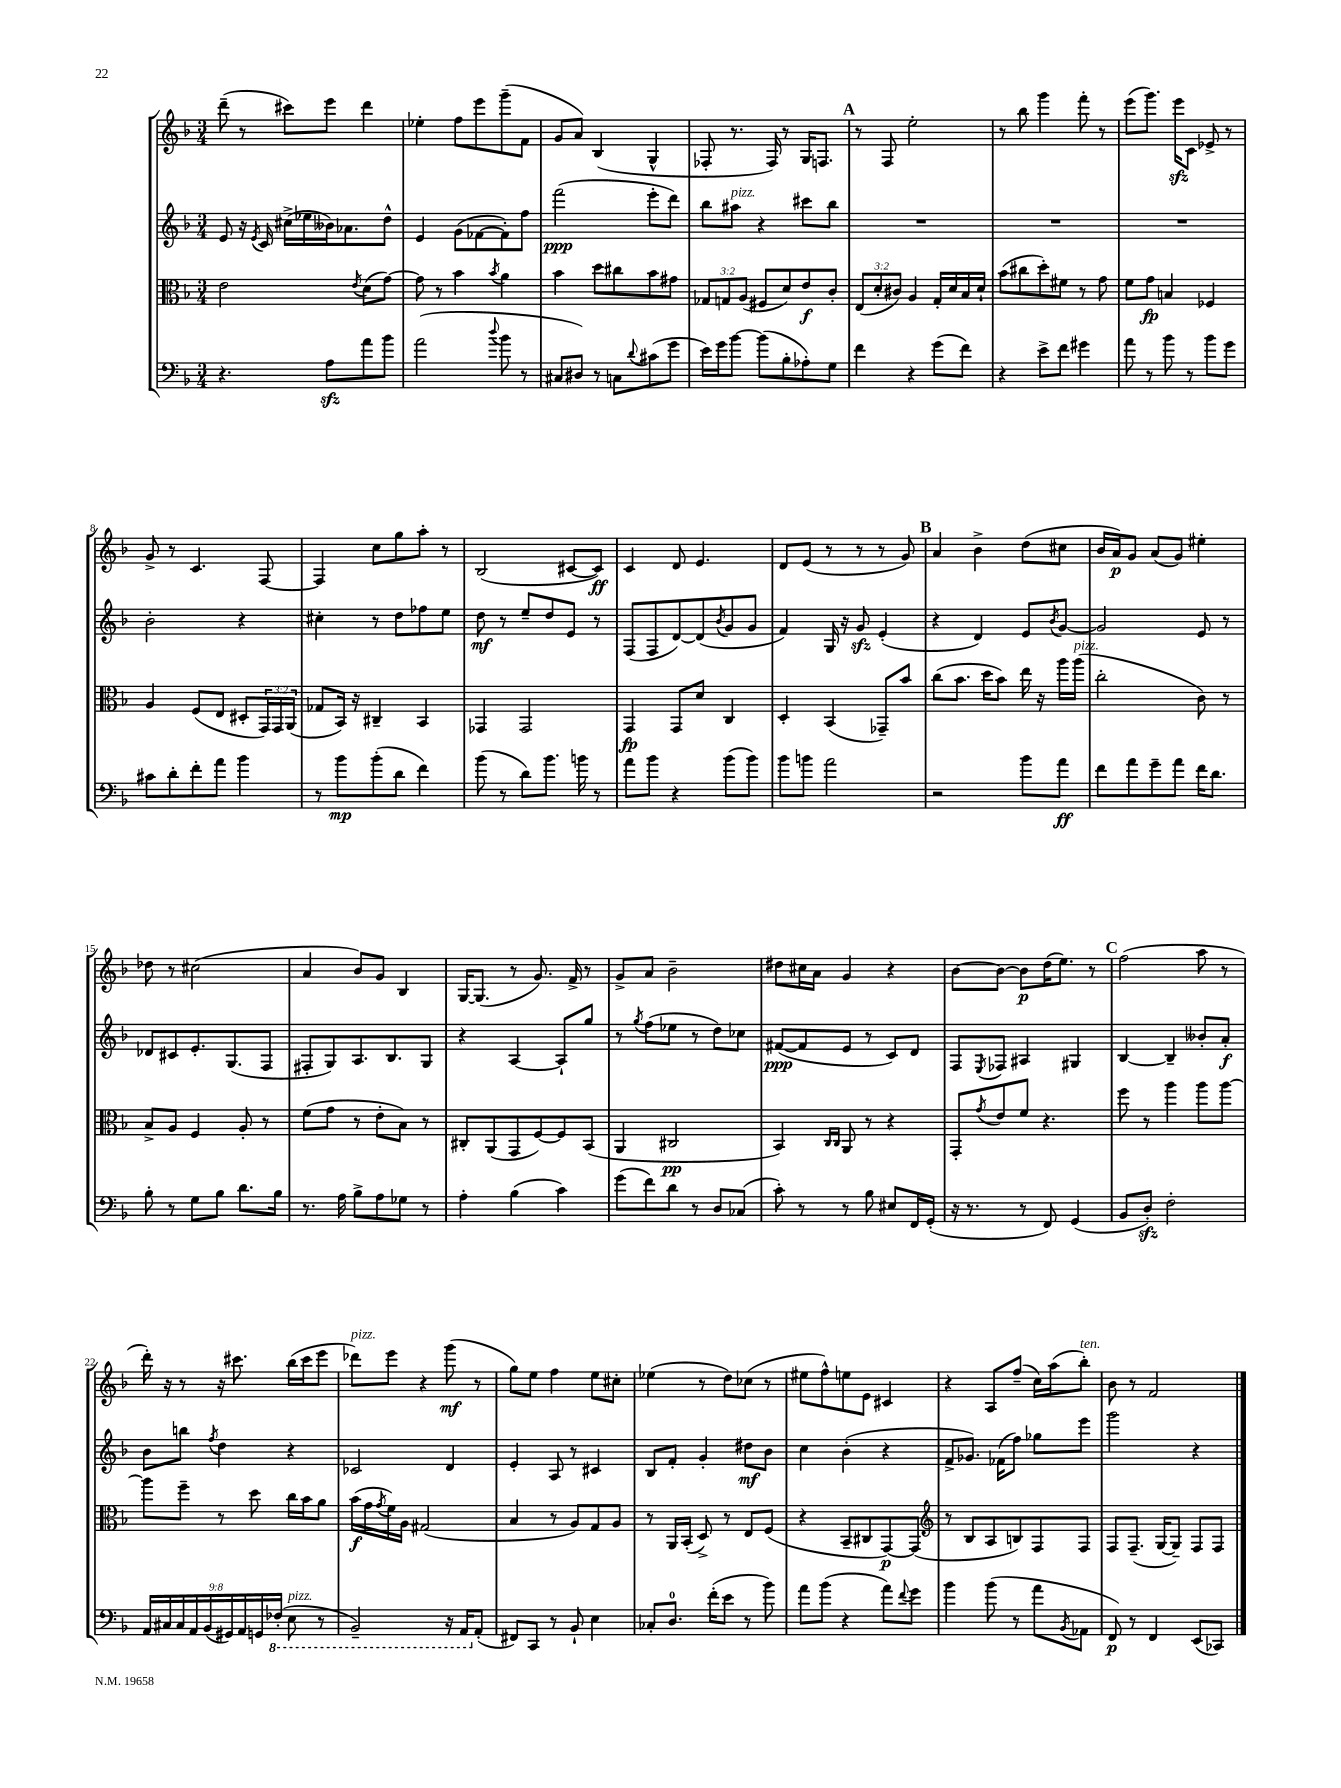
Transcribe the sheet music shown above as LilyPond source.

<<
\new StaffGroup <<
\new Staff = "s0" {
    \clef treble \key f \major \numericTimeSignature \time 3/4
    d'''8--( r8 cis'''8) e'''8 d'''4 |
    ees''4-. f''8 e'''8 g'''8--( f'8 |
    g'8 a'8) bes4( g4-^ |
    fes8-. r8. fes16) r8 g16 f8. |
    \mark \markup { \bold "A" } r8 f8 e''2-. |
    r8 bes''8 g'''4 f'''8-. r8 |
    e'''8( g'''8.) e'''16\sfz c'8 ees'8-> r8 |
    g'8-> r8 c'4. f8~ |
    f4 c''8 g''8 a''8-. r8 |
    bes2( cis'8~ cis'8\ff) |
    c'4 d'8 e'4. |
    d'8 e'8( r8 r8 r8 g'8) |
    \mark \markup { \bold "B" } a'4 bes'4-> d''8( cis''8 |
    bes'16 a'16\p) g'8 a'8( g'8) eis''4-. |
    des''8 r8 cis''2( |
    a'4 bes'8) g'8 bes4 |
    g16~ g8.( r8 g'8.) f'16-> r8 |
    g'8-> a'8 bes'2-- |
    dis''8 cis''16 a'16 g'4 r4 |
    bes'8~ bes'8~ bes'8\p d''16( e''8.) r8 |
    \mark \markup { \bold "C" } f''2( a''8 r8 |
    d'''16-.) r16 r8 r16 cis'''8. bes''16( cis'''16 e'''8 |
    des'''8^\markup { \italic "pizz." }) e'''8 r4 g'''8\mf( r8 |
    g''8) e''8 f''4 e''8 cis''8-. |
    ees''4( r8 d''8) ces''8( r8 |
    eis''8 f''8-^) e''8 e'8 cis'4 |
    r4 a8 f''8--( c''16) a''16( bes''8-.^\markup { \italic "ten." }) |
    bes'8 r8 f'2 \bar "|." |
}
\new Staff = "s1" {
    \clef treble \key f \major \numericTimeSignature \time 3/4
    e'8 r16 \acciaccatura { e'8 } c'16 cis''16->( ees''16 beses'16) aes'8. d''8-^ |
    e'4 g'8( fes'8~ fes'8-.) f''8 |
    f'''2\ppp( e'''8-. d'''8) |
    bes''8 ais''8^\markup { \italic "pizz." } r4 cis'''8 bes''8 |
    \mark \markup { \bold "A" } R2. |
    R2. |
    R2. |
    bes'2-. r4 |
    cis''4-. r8 d''8 fes''8 e''8 |
    d''8\mf r8 e''8-- d''8 e'8 r8 |
    f8( f8 d'8~) d'8( \acciaccatura { bes'8 } g'8 g'8 |
    f'4) g16 r16 g'8\sfz e'4-.( |
    \mark \markup { \bold "B" } r4 d'4) e'8 \acciaccatura { bes'8 } g'8~ |
    g'2 e'8 r8 |
    des'8 cis'8 e'8.-. g8.( f8 |
    fis8-. g8) a8. bes8. g8 |
    r4 a4~ a8-! g''8 |
    r8 \acciaccatura { g''8 } f''8( ees''8 r8 d''8) ces''8 |
    fis'8~\ppp( fis'8 e'8 r8 c'8) d'8 |
    f8 \acciaccatura { e8 } fes8 ais4 gis4 |
    \mark \markup { \bold "C" } bes4~ bes4-- beses'8-. a'8-.\f |
    bes'8 b''8 \acciaccatura { f''8 } d''4 r4 |
    ces'2 d'4 |
    e'4-. a8 r8 cis'4 |
    bes8 f'8-. g'4-. dis''8\mf bes'8 |
    c''4 bes'4-.( r4 |
    f'8-> ges'8.) fes'16( f''8) ges''8 e'''8 |
    g'''2 r4 \bar "|." |
}
\new Staff = "s2" {
    \clef alto \key f \major \numericTimeSignature \time 3/4 \override Staff.TupletNumber.text = #tuplet-number::calc-fraction-text
    e'2 \acciaccatura { e'8 } d'8( g'8~) |
    g'8 r8 bes'4 \acciaccatura { bes'8 } a'4 |
    bes'4 d''8 cis''8 bes'8 gis'8 |
    \tuplet 3/2 { ges8 g8 a8( } fis8 d'8) e'8\f c'8-. |
    \mark \markup { \bold "A" } \tuplet 3/2 { e8( d'8-. cis'8) } a4 g16-. d'16 bes16 d'16-! |
    bes'8( cis''8 d''8-.) fis'8 r8 g'8 |
    f'8 g'8\fp b4 fes4 |
    a4 f8( e8 dis8-. \tuplet 3/2 { g,16) g,16 a,16( } |
    ges8 bes,16) r16 cis4-- bes,4 |
    ges,4 ges,2 |
    g,4\fp g,8 d'8 c4 |
    d4-. bes,4( ges,8--) bes'8 |
    \mark \markup { \bold "B" } c''8( bes'8. d''16 bes'8) e''16 r16 a''16 a''16^\markup { \italic "pizz." }( |
    c''2-. c'8) r8 |
    bes8-> a8 f4 a8-. r8 |
    f'8( g'8 r8 e'8-. bes8) r8 |
    cis8-. a,8( g,8 f8~) f8 bes,8( |
    a,4 cis2\pp |
    bes,4) \grace { c16 c16 } a,8 r8 r4 |
    g,8-. \acciaccatura { g'8 } e'8 f'8 r4. |
    \mark \markup { \bold "C" } f''8 r8 a''4 a''8 a''8~ |
    a''8 f''8-- r8 d''8 c''16 bes'16 a'8 |
    bes'16\f( g'16 \acciaccatura { g'8 } f'16) a16 gis2( |
    bes4 r8 a8) g8 a8 |
    r8 a,16 bes,16-.( d8->) r8 e8 f8( |
    r4 bes,8-- cis8 g,8~\p) g,8( |
    \clef treble r8 bes8 a8 b8) f8 f8 |
    f8 f8.--( g16~ g8--) f8 f8 \bar "|." |
}
\new Staff = "s3" {
    \clef bass \key f \major \numericTimeSignature \time 3/4 \override Staff.TupletNumber.text = #tuplet-number::calc-fraction-text
    r4. a8\sfz a'8 bes'8 |
    a'2( \appoggiatura { d''8 } bes'8 r8 |
    cis8 dis8) r8 c8 \appoggiatura { d'8 } cis'8( g'8 |
    e'16) g'16 bes'8~ bes'8( bes8-. aes8-.) g8 |
    \mark \markup { \bold "A" } f'4 r4 g'8( f'8) |
    r4 e'8-> f'8 gis'4 |
    a'8 r8 bes'8 r8 bes'8 g'8 |
    cis'8 d'8-. f'8-. a'8 bes'4 |
    r8 bes'8\mp bes'8-.( d'8 f'4) |
    bes'8( r8 d'8) bes'8. b'16 r8 |
    a'8 bes'8 r4 bes'8( bes'8) |
    bes'8 b'8 a'2 |
    \mark \markup { \bold "B" } r2 bes'8 a'8\ff |
    f'8 a'8 g'8-- a'8 f'16 d'8. |
    bes8-. r8 g8 bes8 d'8. bes16 |
    r8. a16 bes8-> a8 ges8 r8 |
    a4-. bes4( c'4) |
    g'8( f'8) d'8 r8 d8 ces8( |
    c'8-.) r8 r8 bes8 eis8 f,16 g,16-.( |
    r16 r8. r8 f,8) g,4( |
    \mark \markup { \bold "C" } bes,8 d8-.\sfz) f2-. |
    \tuplet 9/8 { a,16 cis16 cis16 a,16 bes,16( gis,16) a,16 g,16 \ottava #-1 fes,16-.( } e,8^\markup { \italic "pizz." } r8 |
    bes,,2--) r16 a,,16 \ottava #0 a,8-.( |
    fis,8) c,8 r8 bes,8-! e4 |
    ces8-. d8.-0 f'16-.( e'8 r8 bes'8) |
    a'8 bes'8( r4 a'8) \appoggiatura { f'8 } g'8 |
    bes'4 bes'8( r8 a'8 \acciaccatura { bes,8 } aes,8 |
    f,8\p) r8 f,4 e,8( ces,8) \bar "|." |
}
>>
>>
